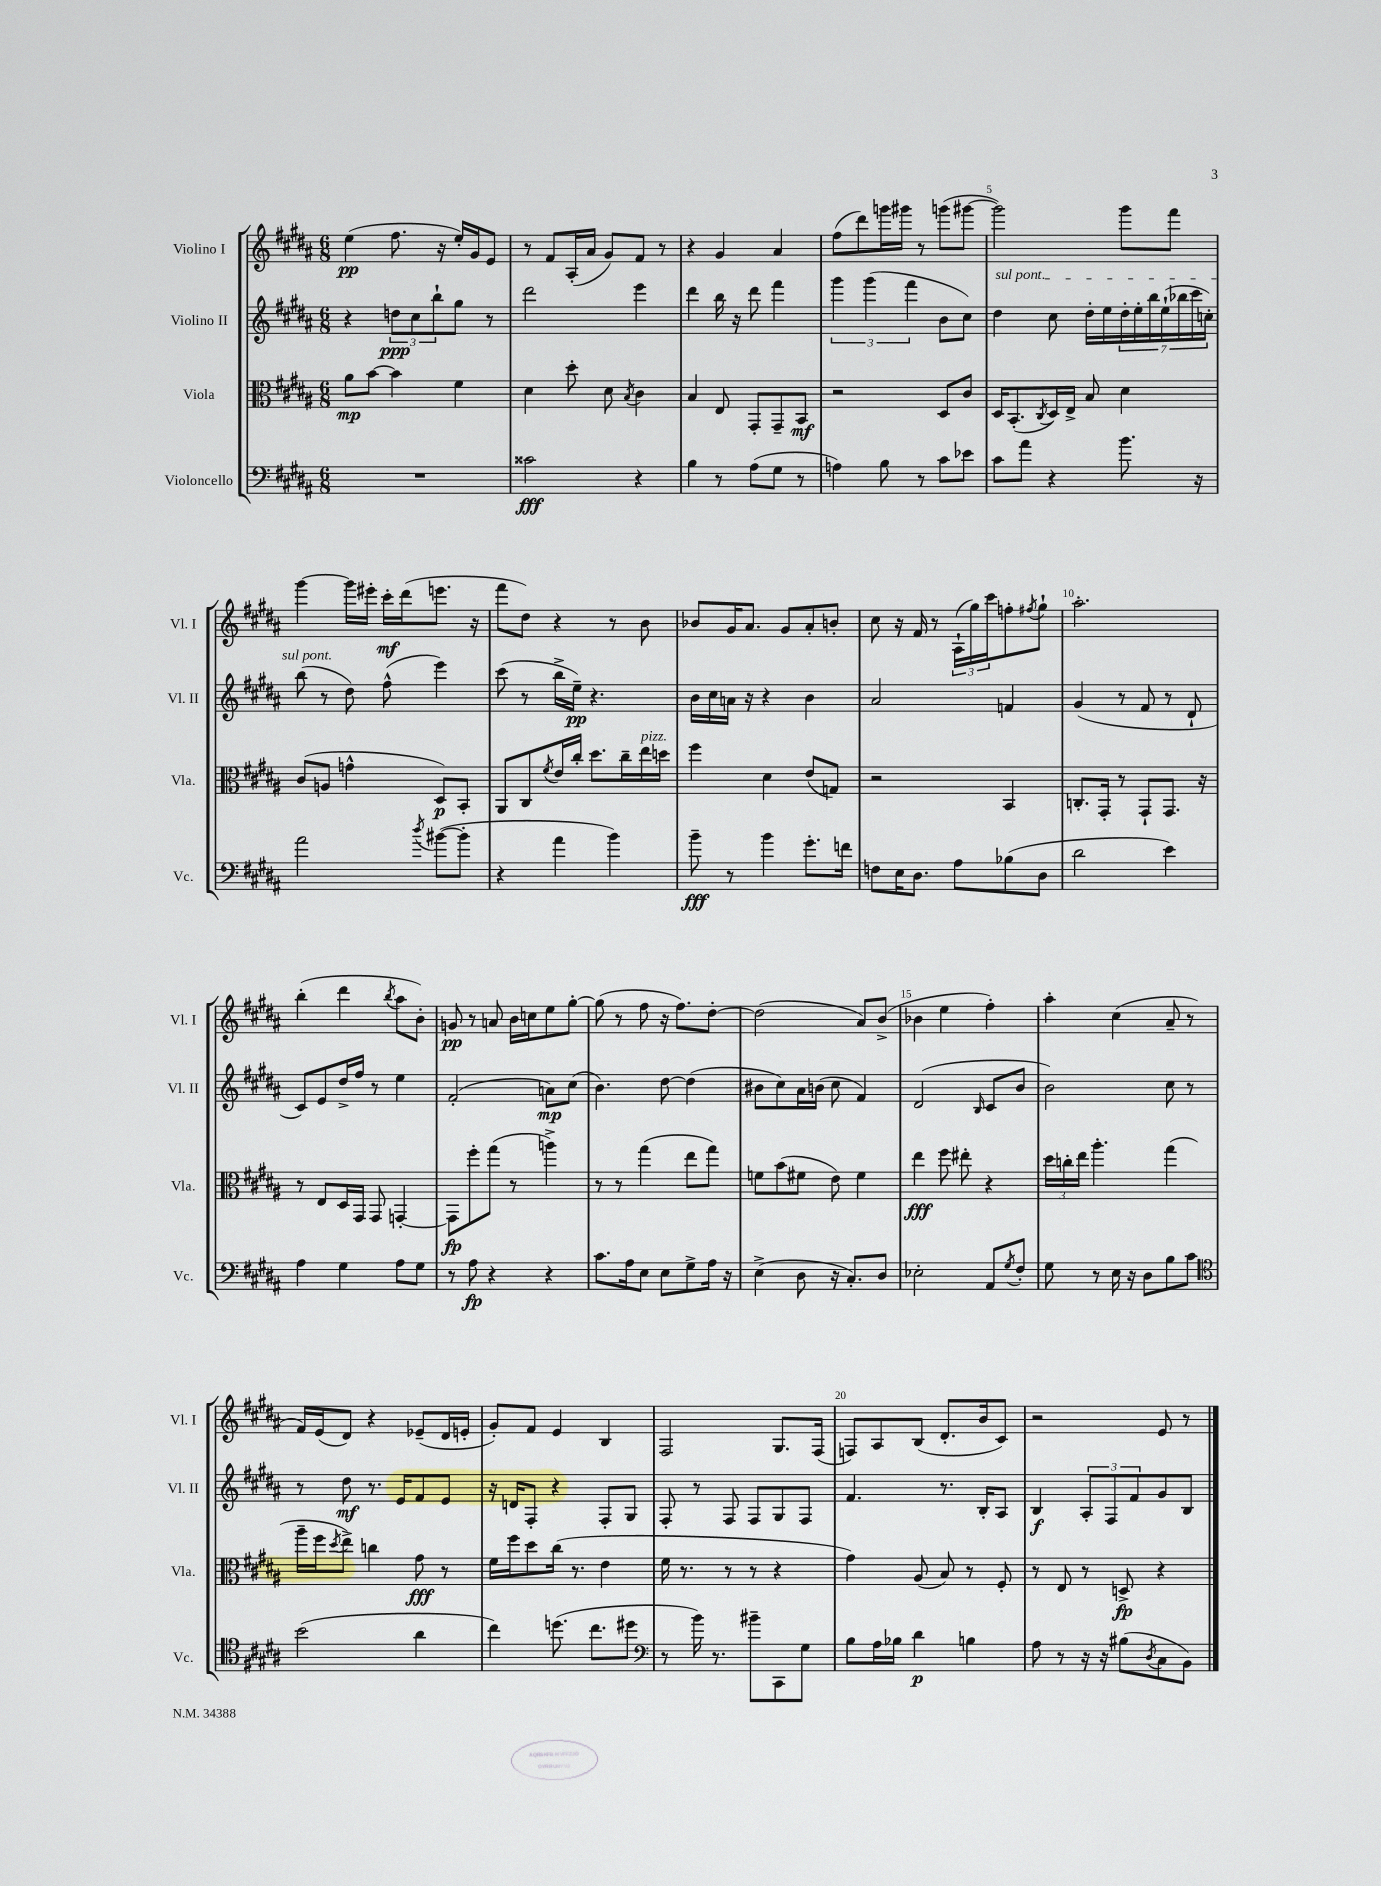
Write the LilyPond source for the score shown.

<<
\new StaffGroup <<
\new Staff = "s0" \with { instrumentName = "Violino I" shortInstrumentName = "Vl. I" } {
    \clef treble \key b \major \numericTimeSignature \time 6/8
    e''4\pp( fis''8. r16 e''16-.) gis'16 e'8 |
    r8 fis'8 ais16-.( ais'16 gis'8) fis'8 r8 |
    r4 gis'4 ais'4 |
    fis''8( dis'''8) g'''16 gis'''16 r8 g'''8( gis'''8~ |
    gis'''2) gis'''8 fis'''8 |
    gis'''4~ gis'''16 eis'''16-. cis'''16-.\mf dis'''16( e'''8. r16 |
    fis'''8 dis''8) r4 r8 b'8 |
    bes'8 gis'16 ais'8. gis'8 ais'8-. b'8-. |
    cis''8 r16 fis'16 r8 \tuplet 3/2 { ais16-!( gis''16) cis'''16 } f''8-. \acciaccatura { fis''8 } gis''8-! |
    ais''2.-. |
    b''4-.( dis'''4 \acciaccatura { b''8 } ais''8 b'8-.) |
    g'8\pp r8 a'8 b'16 c''16 e''8 gis''8~-. |
    gis''8( r8 fis''8 r16 fis''8.) dis''8~-. |
    dis''2( ais'8) b'8->( |
    bes'4 e''4 fis''4-.) |
    ais''4-. cis''4( ais'8-- r8 |
    fis'16) e'16( dis'8) r4 ees'8--( dis'16 e'16-. |
    gis'8-.) fis'8 e'4 b4 |
    fis2 gis8. fis16( |
    f8) ais8 b8( dis'8.-. b'16 cis'8) |
    r2 e'8 r8 \bar "|." |
}
\new Staff = "s1" \with { instrumentName = "Violino II" shortInstrumentName = "Vl. II" } {
    \clef treble \key b \major \numericTimeSignature \time 6/8
    r4 \tuplet 3/2 { d''8\ppp cis''8 b''8-! } gis''8 r8 |
    dis'''2 e'''4 |
    dis'''4 b''16 r16 dis'''8 fis'''4 |
    \tuplet 3/2 { gis'''4 gis'''4( fis'''4 } b'8 cis''8) |
    \once \override TextSpanner.bound-details.left.text = \markup { \italic "sul pont." } dis''4\startTextSpan cis''8 dis''16-. e''16 \tuplet 7/4 { dis''16-. e''16-. b''16 e''16-!( bes''16 cis'''16 c''16-.) } |
    b''8\stopTextSpan( r8 dis''8) fis''8-^( e'''4) |
    cis'''8( r8 b''16-> e''16--\pp) r4. |
    b'16 cis''16 a'16 r16 r4 b'4 |
    ais'2 f'4 |
    gis'4( r8 fis'8 r8 dis'8-! |
    cis'8) e'8 dis''16-> fis''16 r8 e''4 |
    fis'2-.( a'8\mp) cis''8( |
    b'4.) dis''8~ dis''4( |
    bis'8 cis''8) ais'16 b'16( cis''8 fis'4) |
    dis'2( \grace { b16 } cis'8 b'8 |
    b'2) cis''8 r8 |
    r8 dis''8\mf r8. e'16 fis'8 e'8 |
    r16 d'16 fis8-. r4 fis8-. gis8 |
    fis8-. r8 fis8 fis8 gis8 fis8 |
    fis'4. r8. b16-. ais8 |
    b4\f \tuplet 3/2 { ais8-. fis8 fis'8 } gis'8 b8 \bar "|." |
}
\new Staff = "s2" \with { instrumentName = "Viola" shortInstrumentName = "Vla." } {
    \clef alto \key b \major \numericTimeSignature \time 6/8
    ais'8\mp b'8~ b'4 fis'4 |
    dis'4 dis''8-. dis'8 \acciaccatura { b8 } cis'4 |
    b4 e8 gis,8-. gis,8-- b,8\mf |
    r2 dis8 cis'8 |
    dis16 b,8.-.( \acciaccatura { cis8 } dis16) e16-> b8 dis'4 |
    cis'8( a8 g'4-^ dis8\p) b,8-. |
    ais,8 cis8 \acciaccatura { fis'8 } e'16 cis''16-. dis''8. cis''16-- e''16^\markup { \italic "pizz." } d''16 |
    fis''4 dis'4 e'8( g8) |
    r2 b,4 |
    c8.-. gis,16-. r8 gis,8-! gis,8. r16 |
    r8 e8 dis16 gis,16 gis,8 g,4~-. |
    g,8\fp fis''8-. gis''8( r8 a''4->) |
    r8 r8 gis''4( e''8 gis''8) |
    f'8 b'8( fis'8 e'8) fis'4 |
    e''4\fff fis''8 eis''8-. r4 |
    \tuplet 3/2 { dis''16 c''16-. e''16 } ais''4.-. gis''4( |
    ais''16-- fis''16 \acciaccatura { dis''8 } e''8->) c''4 gis'8\fff r8 |
    fis'16 fis''16 dis''8 cis''16( r8. e'4 |
    fis'16 r8. r8 r8 r4 |
    gis'4) ais8( b8) r8 fis8-. |
    r8 e8 r8 d8->\fp r4 \bar "|." |
}
\new Staff = "s3" \with { instrumentName = "Violoncello" shortInstrumentName = "Vc." } {
    \clef bass \key b \major \numericTimeSignature \time 6/8
    R2. |
    cisis'2\fff r4 |
    b4 r8 ais8( gis8 r8 |
    a4) b8 r8 cis'8 ees'8 |
    cis'8 ais'8 r4 b'8. r16 |
    ais'2 \acciaccatura { dis''8 } bis'8~( bis'8-. |
    r4 ais'4 b'4) |
    b'8--\fff r8 b'4 gis'8.-. f'16 |
    f8 e16 dis8. ais8 bes8( dis8 |
    dis'2 e'4) |
    ais4 gis4 ais8 gis8 |
    r8 ais8\fp r4 r4 |
    cis'8. ais16 e8 e8 gis8-> ais16 r16 |
    e4->( dis8 r16 cis8.-.) dis8 |
    ees2-. ais,8 \acciaccatura { gis8 } fis8-. |
    gis8 r8 e16 r16 dis8 b8 cis'8 |
    \clef tenor b'2( ais'4 |
    cis''4) d''8.( cis''8. dis''8 |
    \clef bass r8 b'16) r8. bis'8-- cis,8 gis8 |
    b8 ais16 bes16 dis'4\p b4 |
    ais8 r8 r16 r16 bis8( \acciaccatura { dis8 } cis8 b,8) \bar "|." |
}
>>
>>
\layout { \context { \Score \override BarNumber.break-visibility = ##(#f #t #t) barNumberVisibility = #(every-nth-bar-number-visible 5) } }
